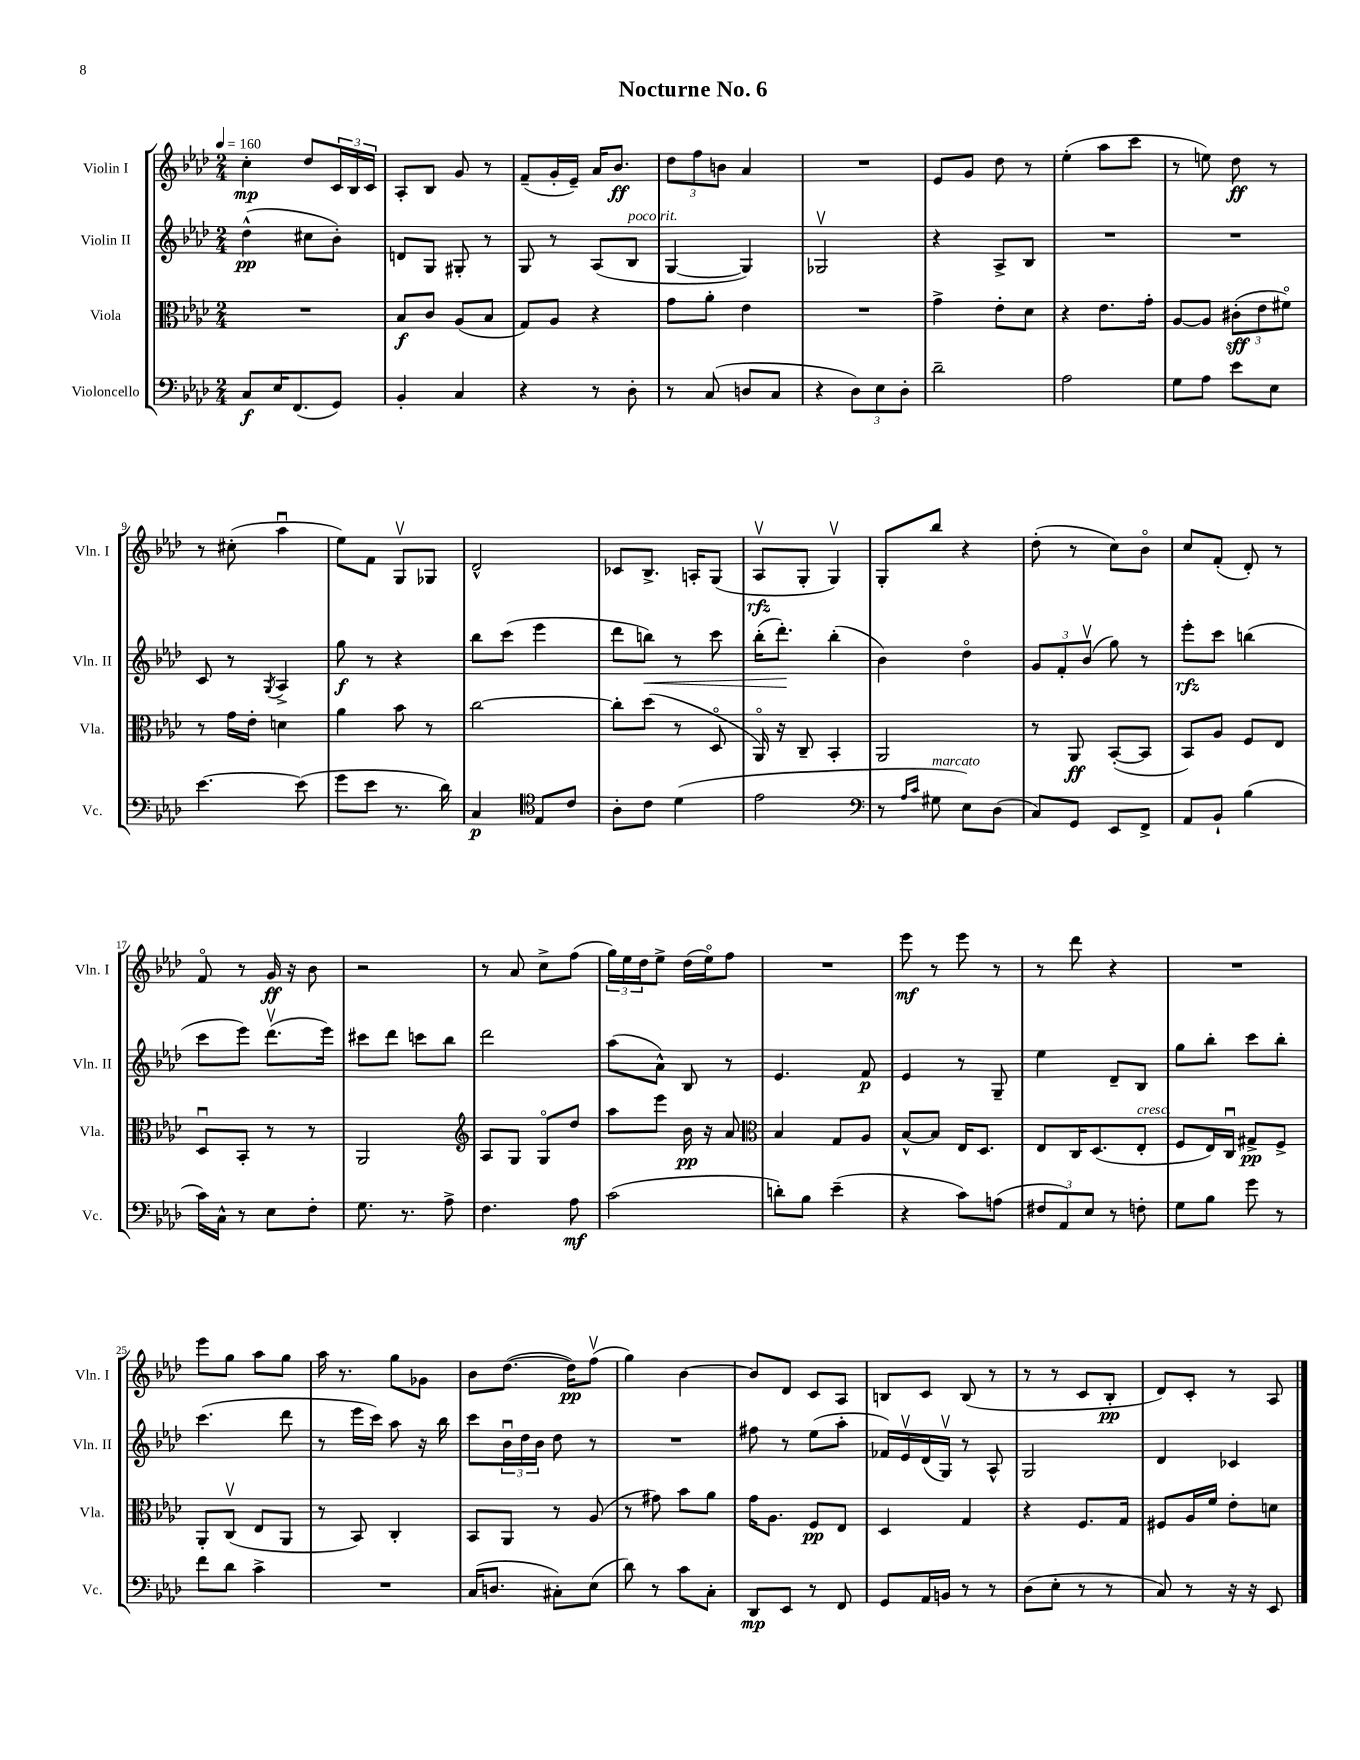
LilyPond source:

\header { title = "Nocturne No. 6" }
<<
\new StaffGroup <<
\new Staff = "s0" \with { instrumentName = "Violin I" shortInstrumentName = "Vln. I" } {
    \clef treble \key aes \major \numericTimeSignature \time 2/4 \tempo 4 = 160
    c''4-.\mp des''8 \tuplet 3/2 { c'16 bes16 c'16 } |
    aes8-. bes8 g'8 r8 |
    f'8--( g'16-. ees'16--) aes'16 bes'8.\ff |
    \tuplet 3/2 { des''8 f''8 b'8 } aes'4 |
    R2 |
    ees'8 g'8 des''8 r8 |
    ees''4-.( aes''8 c'''8 |
    r8 e''8) des''8\ff r8 |
    r8 cis''8-.( aes''4\downbow |
    ees''8) f'8 g8\upbow ges8 |
    des'2-^ |
    ces'8 bes8.-> a16-. g8( |
    aes8\upbow\rfz g8-. g4\upbow) |
    g8-. bes''8 r4 |
    des''8-.( r8 c''8) bes'8\flageolet |
    c''8 f'8-.( des'8-.) r8 |
    f'8\flageolet r8 g'16\ff r16 bes'8 |
    r2 |
    r8 aes'8 c''8-> f''8( |
    \tuplet 3/2 { g''16) ees''16 des''16 } ees''8-> des''16( ees''16\flageolet) f''8 |
    R2 |
    ees'''8\mf r8 ees'''8 r8 |
    r8 des'''8 r4 |
    R2 |
    ees'''8 g''8 aes''8 g''8 |
    aes''16 r8. g''8 ges'8 |
    bes'8 des''8.~( des''16\pp) f''8\upbow( |
    g''4) bes'4~ |
    bes'8 des'8 c'8 aes8 |
    b8 c'8 b8( r8 |
    r8 r8 c'8 bes8-.\pp |
    des'8) c'8-. r8 aes8 \bar "|." |
}
\new Staff = "s1" \with { instrumentName = "Violin II" shortInstrumentName = "Vln. II" } {
    \clef treble \key aes \major \numericTimeSignature \time 2/4
    des''4-^\pp( cis''8 bes'8-.) |
    d'8 g8 gis8-. r8 |
    g8 r8 aes8( bes8^\markup { \italic "poco rit." } |
    g4~ g4) |
    ges2\upbow |
    r4 aes8-> bes8 |
    R2 |
    R2 |
    c'8 r8 \acciaccatura { g8 } aes4-> |
    g''8\f r8 r4 |
    bes''8 c'''8( ees'''4 |
    des'''8 b''8\<) r8 c'''8 |
    bes''16-.( des'''8.-.\!) bes''4-.( |
    bes'4) des''4\flageolet |
    \tuplet 3/2 { g'8 f'8-. bes'8\upbow( } g''8) r8 |
    ees'''8-.\rfz c'''8 b''4( |
    c'''8 ees'''8) des'''8.\upbow( ees'''16) |
    cis'''8 des'''8 c'''8 bes''8 |
    des'''2 |
    aes''8( aes'8-^) bes8 r8 |
    ees'4. f'8\p |
    ees'4 r8 g8-- |
    ees''4 des'8-- bes8 |
    g''8 bes''8-. c'''8 bes''8-. |
    c'''4.( des'''8 |
    r8 ees'''16 c'''16) aes''8 r16 bes''16 |
    c'''8 \tuplet 3/2 { bes'16\downbow des''16 bes'16 } des''8 r8 |
    R2 |
    fis''8 r8 ees''8( aes''8-. |
    fes'16) ees'16\upbow des'16( g16\upbow) r8 aes8-^ |
    g2 |
    des'4 ces'4 \bar "|." |
}
\new Staff = "s2" \with { instrumentName = "Viola" shortInstrumentName = "Vla." } {
    \clef alto \key aes \major \numericTimeSignature \time 2/4
    R2 |
    bes8\f c'8 aes8( bes8 |
    g8) aes8 r4 |
    g'8 aes'8-. ees'4 |
    R2 |
    g'4-> ees'8-. des'8 |
    r4 ees'8. g'16-. |
    aes8~ aes8 \tuplet 3/2 { cis'8-.\sff( ees'8 fis'8\flageolet) } |
    r8 g'16 ees'16-. d'4 |
    aes'4 bes'8 r8 |
    c''2~ |
    c''8-. des''8( r8 des8\flageolet |
    aes,16\flageolet) r16 c8-- bes,4-. |
    aes,2 |
    r8 aes,8\ff bes,8~-.( bes,8 |
    bes,8) aes8 f8 ees8 |
    des8\downbow bes,8-. r8 r8 |
    aes,2 |
    \clef treble aes8 g8 g8\flageolet des''8 |
    aes''8 ees'''8 bes'16\pp r16 aes'8 |
    \clef alto bes4 g8 aes8 |
    bes8~-^ bes8 ees16 des8. |
    ees8 c16 des8.( ees8-.^\markup { \italic "cresc." } |
    f8 ees16) c16\downbow gis8->\pp f8-> |
    aes,8-. c8\upbow( ees8 aes,8 |
    r8 bes,8) c4-. |
    bes,8 aes,8 r8 aes8( |
    r8 gis'8) bes'8 aes'8 |
    g'16 aes8. f8\pp ees8 |
    des4 g4 |
    r4 f8. g16 |
    fis8 aes16 f'16 ees'8-. d'8 \bar "|." |
}
\new Staff = "s3" \with { instrumentName = "Violoncello" shortInstrumentName = "Vc." } {
    \clef bass \key aes \major \numericTimeSignature \time 2/4
    c8\f ees16 f,8.( g,8) |
    bes,4-. c4 |
    r4 r8 des8-. |
    r8 c8( d8 c8 |
    r4 \tuplet 3/2 { des8) ees8 des8-. } |
    des'2-- |
    aes2 |
    g8 aes8 ees'8 ees8 |
    ees'4.~ ees'8( |
    g'8 ees'8 r8. des'16) |
    c4\p \clef tenor ees8 c'8 |
    aes8-. c'8 des'4( |
    ees'2 |
    \clef bass r8 \grace { aes16 c'16 } gis8^\markup { \italic "marcato" } ees8) des8( |
    c8) g,8 ees,8 f,8-> |
    aes,8 bes,8-! bes4( |
    c'16) c16-^ r8 ees8 f8-. |
    g8. r8. aes8-> |
    f4. aes8\mf |
    c'2( |
    d'8-.) bes8 ees'4--( |
    r4 c'8) a8( |
    \tuplet 3/2 { fis8 aes,8) ees8 } r8 f8-. |
    g8 bes8 g'8 r8 |
    f'8 des'8 c'4-> |
    R2 |
    c16( d8. cis8-.) ees8( |
    des'8) r8 c'8 c8-. |
    des,8\mp ees,8 r8 f,8 |
    g,8 aes,16 b,16 r8 r8 |
    des8( ees8-. r8 r8 |
    c8) r8 r16 r16 ees,8 \bar "|." |
}
>>
>>
